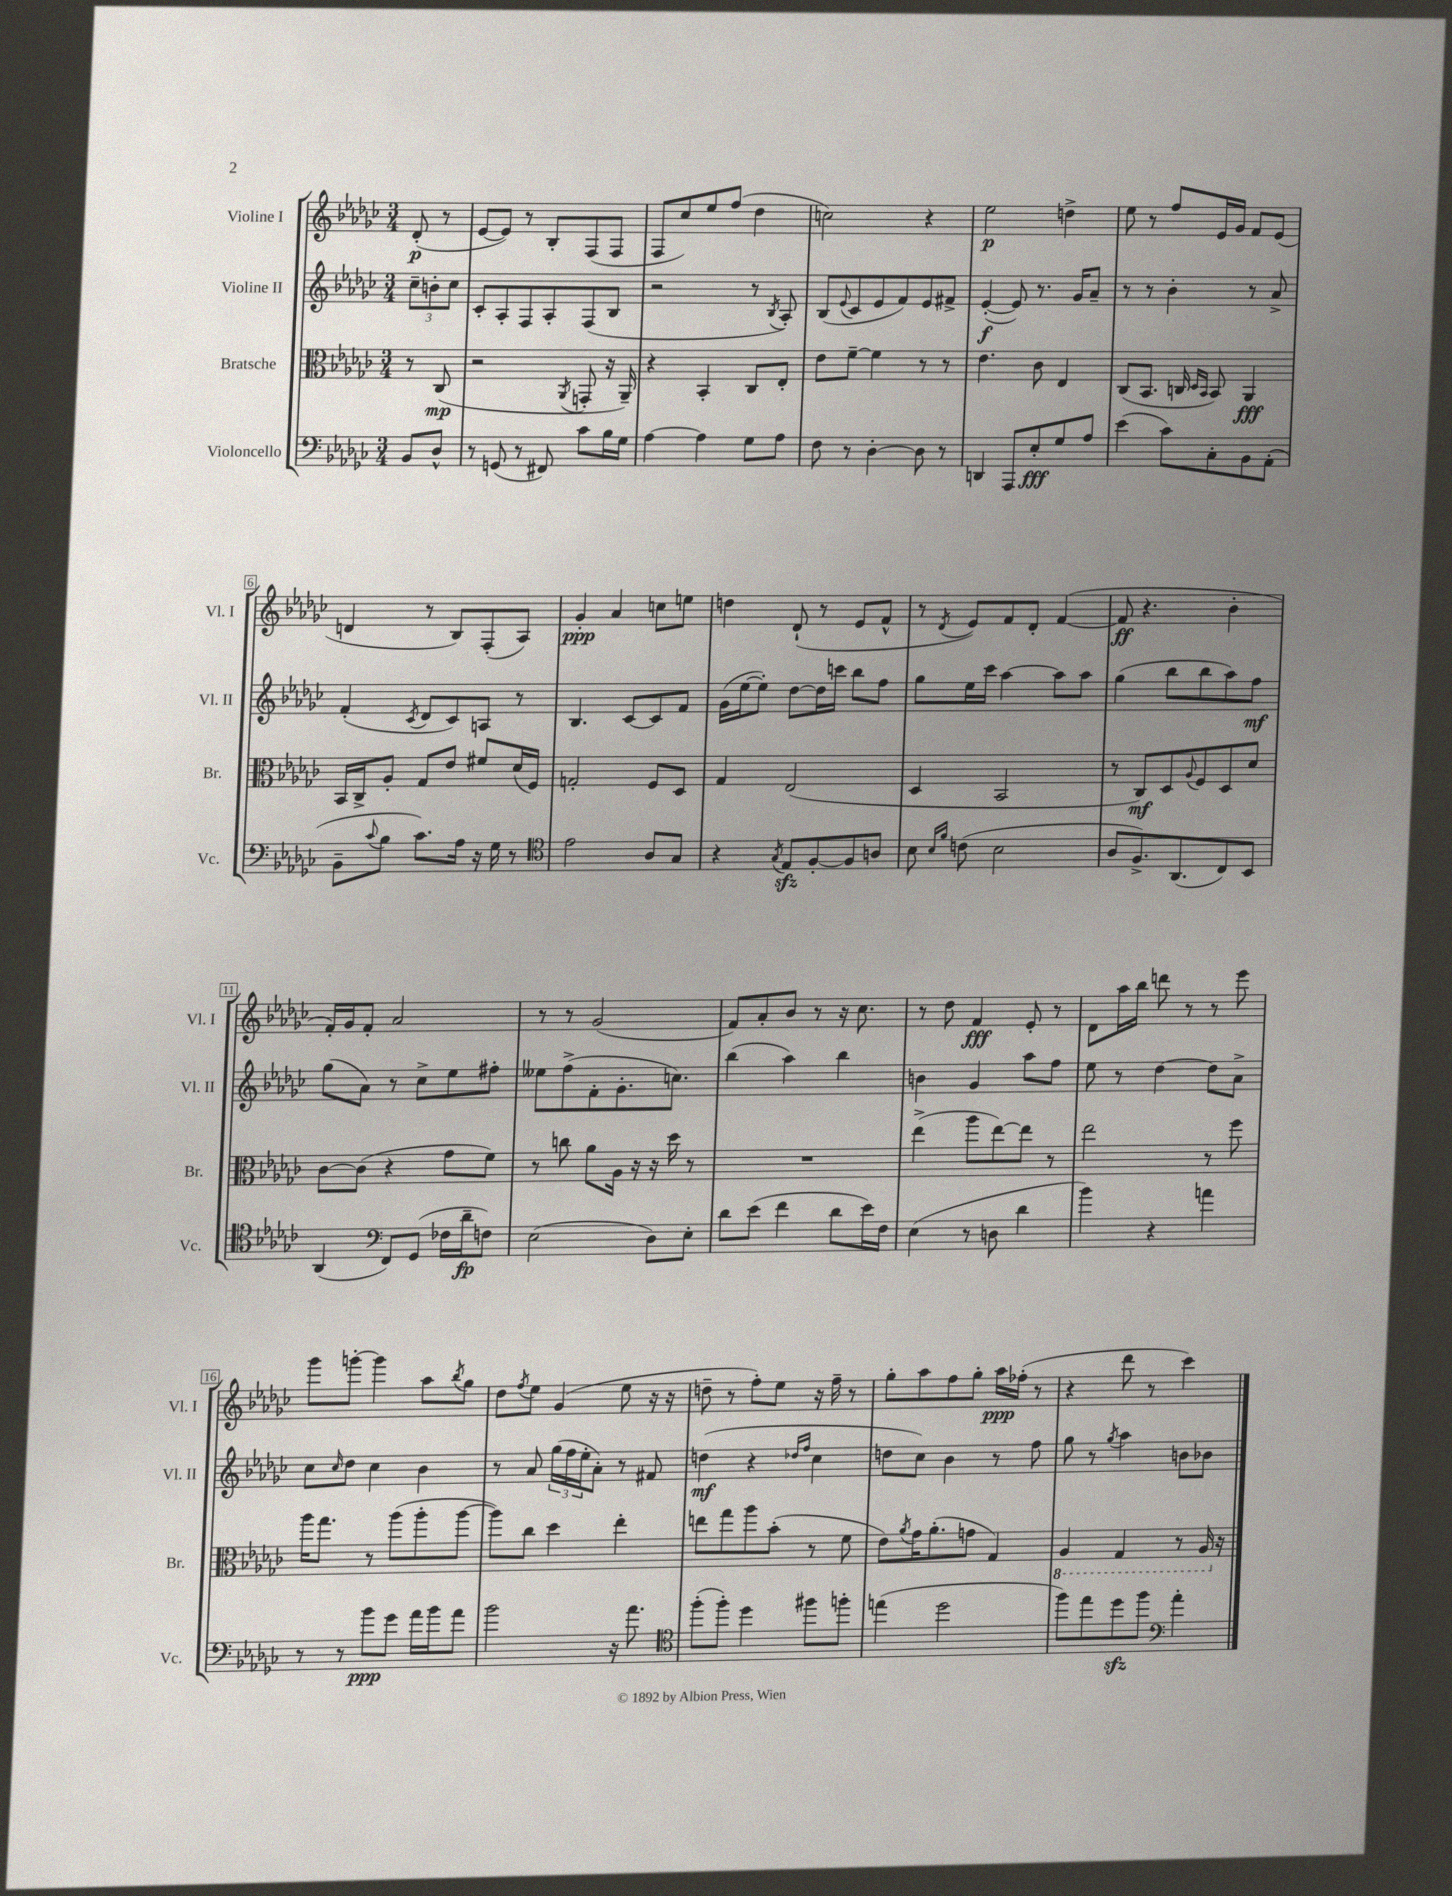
<<
\new StaffGroup <<
\new Staff = "s0" \with { instrumentName = "Violine I" shortInstrumentName = "Vl. I" } {
    \clef treble \key ges \major \numericTimeSignature \time 3/4 \partial 4
    des'8-.\p( r8 |
    ees'8~ ees'8) r8 bes8-. f8( f8 |
    f8 ces''8) ees''8 f''8( des''4 |
    c''2) r4 |
    ees''2\p d''4-> |
    ees''8 r8 f''8 ees'16 ges'16 f'8 ees'8( |
    d'4 r8 bes8) f8-.( aes8) |
    ges'4-.\ppp aes'4 c''8 e''8 |
    d''4 des'8-!( r8 ees'8 f'8-^ |
    r8 \acciaccatura { des'8 } ees'8) f'8 des'8-. f'4~( |
    f'8\ff r4. bes'4-. |
    f'16-.) ges'16 f'8-. aes'2 |
    r8 r8 ges'2( |
    f'8) aes'8-. bes'8 r8 r16 ces''8. |
    r8 des''8 f'4\fff ees'8-. r8 |
    des'8 aes''16 bes''16 d'''8 r8 r8 ees'''8 |
    ges'''8 g'''8~-. g'''4 aes''8 \acciaccatura { bes''8 } ges''8 |
    des''8 \acciaccatura { f''8 } ees''8 ges'4( ees''8 r16 r16 |
    d''8-- r8 f''8-.) ees''8 r16 f''16-- r8 |
    ges''8-. aes''8 f''8 ges''8-. aes''16\ppp fes''16-.( r8 |
    r4 des'''8 r8 ces'''4) \bar "|." |
}
\new Staff = "s1" \with { instrumentName = "Violine II" shortInstrumentName = "Vl. II" } {
    \clef treble \key ges \major \numericTimeSignature \time 3/4 \partial 4
    \tuplet 3/2 { ces''8-- b'8-. ces''8 } |
    ces'8-. aes8-. f8 aes8-. f8( bes8 |
    r2 r8 \acciaccatura { bes8 } aes8-.) |
    bes8( \appoggiatura { ees'8 } ces'8 ees'8 f'8) ees'8 fis'8-> |
    ees'4~-.\f( ees'8) r8. ges'16 aes'8-- |
    r8 r8 bes'4-. r8 aes'8-> |
    f'4-.( \acciaccatura { ces'8 } des'8 ces'8) a8 r8 |
    bes4. ces'8~ ces'8 f'8 |
    ges'16( ees''16~ ees''8-.) des''8~ des''16 c'''16 bes''8 f''8 |
    ges''8 ees''16 ces'''16 aes''4~ aes''8 aes''8 |
    ges''4( bes''8 bes''8 aes''8) f''8\mf |
    ges''8( aes'8) r8 ces''8-> ees''8 fis''8-. |
    eeses''8 f''8->( f'8-. ges'8.-. c''8.) |
    bes''4( aes''4) bes''4 |
    b'4 ges'4 aes''8 f''8 |
    ees''8 r8 des''4~ des''8 aes'8-> |
    ces''8 \grace { ces''16 } des''8 ces''4 bes'4 |
    r8 aes'8 \tuplet 3/2 { ges''16( f''16 ees''16-. } aes'8-.) r8 fis'8 |
    d''4\mf( r4 \grace { des''16 f''16 } ces''4 |
    d''8 ces''8) bes'4 r8 f''8 |
    ges''8 r8 \acciaccatura { ges''8 } aes''4 b'8 bes'8 \bar "|." |
}
\new Staff = "s2" \with { instrumentName = "Bratsche" shortInstrumentName = "Br." } {
    \clef alto \key ges \major \numericTimeSignature \time 3/4 \partial 4
    r8 ces8\mp( |
    r2 \acciaccatura { aes,8 } g,8-. r16 aes,16--) |
    r4 bes,4-. ces8 ees8-. |
    ees'8 f'8~-- f'4 r8 r8 |
    ees'4. ces'8 ees4 |
    ces8( bes,8. c16 \grace { des16 bes,16 } bes,8) aes,4\fff |
    bes,16 ces16-> aes8-. ges8 ees'8 fis'8 des'16( f16) |
    g2-. f8 des8 |
    ges4 ees2( |
    des4 bes,2 |
    r8 ces8\mf) des8 \appoggiatura { aes8 } f8 des8 des'8 |
    ces'8~ ces'8( r4 ges'8 f'8) |
    r8 c''8 aes'8 aes16 r16 r16 des''16 r8 |
    R2. |
    ees''4->( aes''8 ees''8~) ees''8 r8 |
    ees''2 r8 f''8 |
    aes''16 ges''8. r8 aes''8( aes''8-. aes''8~ |
    aes''8) ces''8 des''4 ees''4-. |
    e''8 ges''8 aes''8 bes'8-.( r8 f'8 |
    ees'8) \acciaccatura { aes'8 } ges'16 aes'8.-.( g'8 ges4) |
    \ottava #-1 aes,4 ges,4 r8 aes,16 \ottava #0 r16 \bar "|." |
}
\new Staff = "s3" \with { instrumentName = "Violoncello" shortInstrumentName = "Vc." } {
    \clef bass \key ges \major \numericTimeSignature \time 3/4 \partial 4
    bes,8 des8-^ |
    r8 g,8( r8 fis,8) ces'8 bes16 ges16 |
    aes4~ aes4 ges8 aes8 |
    f8 r8 des4~-. des8 r8 |
    d,4 aes,,8 ees8-.\fff ges8 aes8 |
    ees'4( ces'8) ces8-. bes,8 aes,8-.( |
    bes,8-- \appoggiatura { ces'8 } bes8 ces'8.) aes16 r16 ges16 r8 |
    \clef tenor ees'2 aes8 ges8 |
    r4 \acciaccatura { ges8 } ees8\sfz f8~-. f8 a8 |
    bes8 \grace { bes16 f'16 } c'8( bes2 |
    aes8 f8.->) aes,8.( ces8) bes,8 |
    aes,4( \clef bass f,8) ges,8( fes16 des'16--\fp f8) |
    ees2( des8) ees8-. |
    des'8 ees'8( f'4 des'8 ees'16) f16 |
    ees4( r8 d8 des'4 |
    bes'4) r4 a'4 |
    r8 r8 bes'8\ppp ges'8 aes'16 bes'16 aes'8 |
    bes'2 r16 aes'8. |
    \clef tenor f''8-.( f''8-.) des''4 fis''8 f''8-. |
    e''4( des''2 |
    f''8) ees''8 des''8\sfz f''8 \clef bass aes'4-. \bar "|." |
}
>>
>>
\layout { \context { \Score \override BarNumber.stencil = #(make-stencil-boxer 0.1 0.3 ly:text-interface::print) } }
